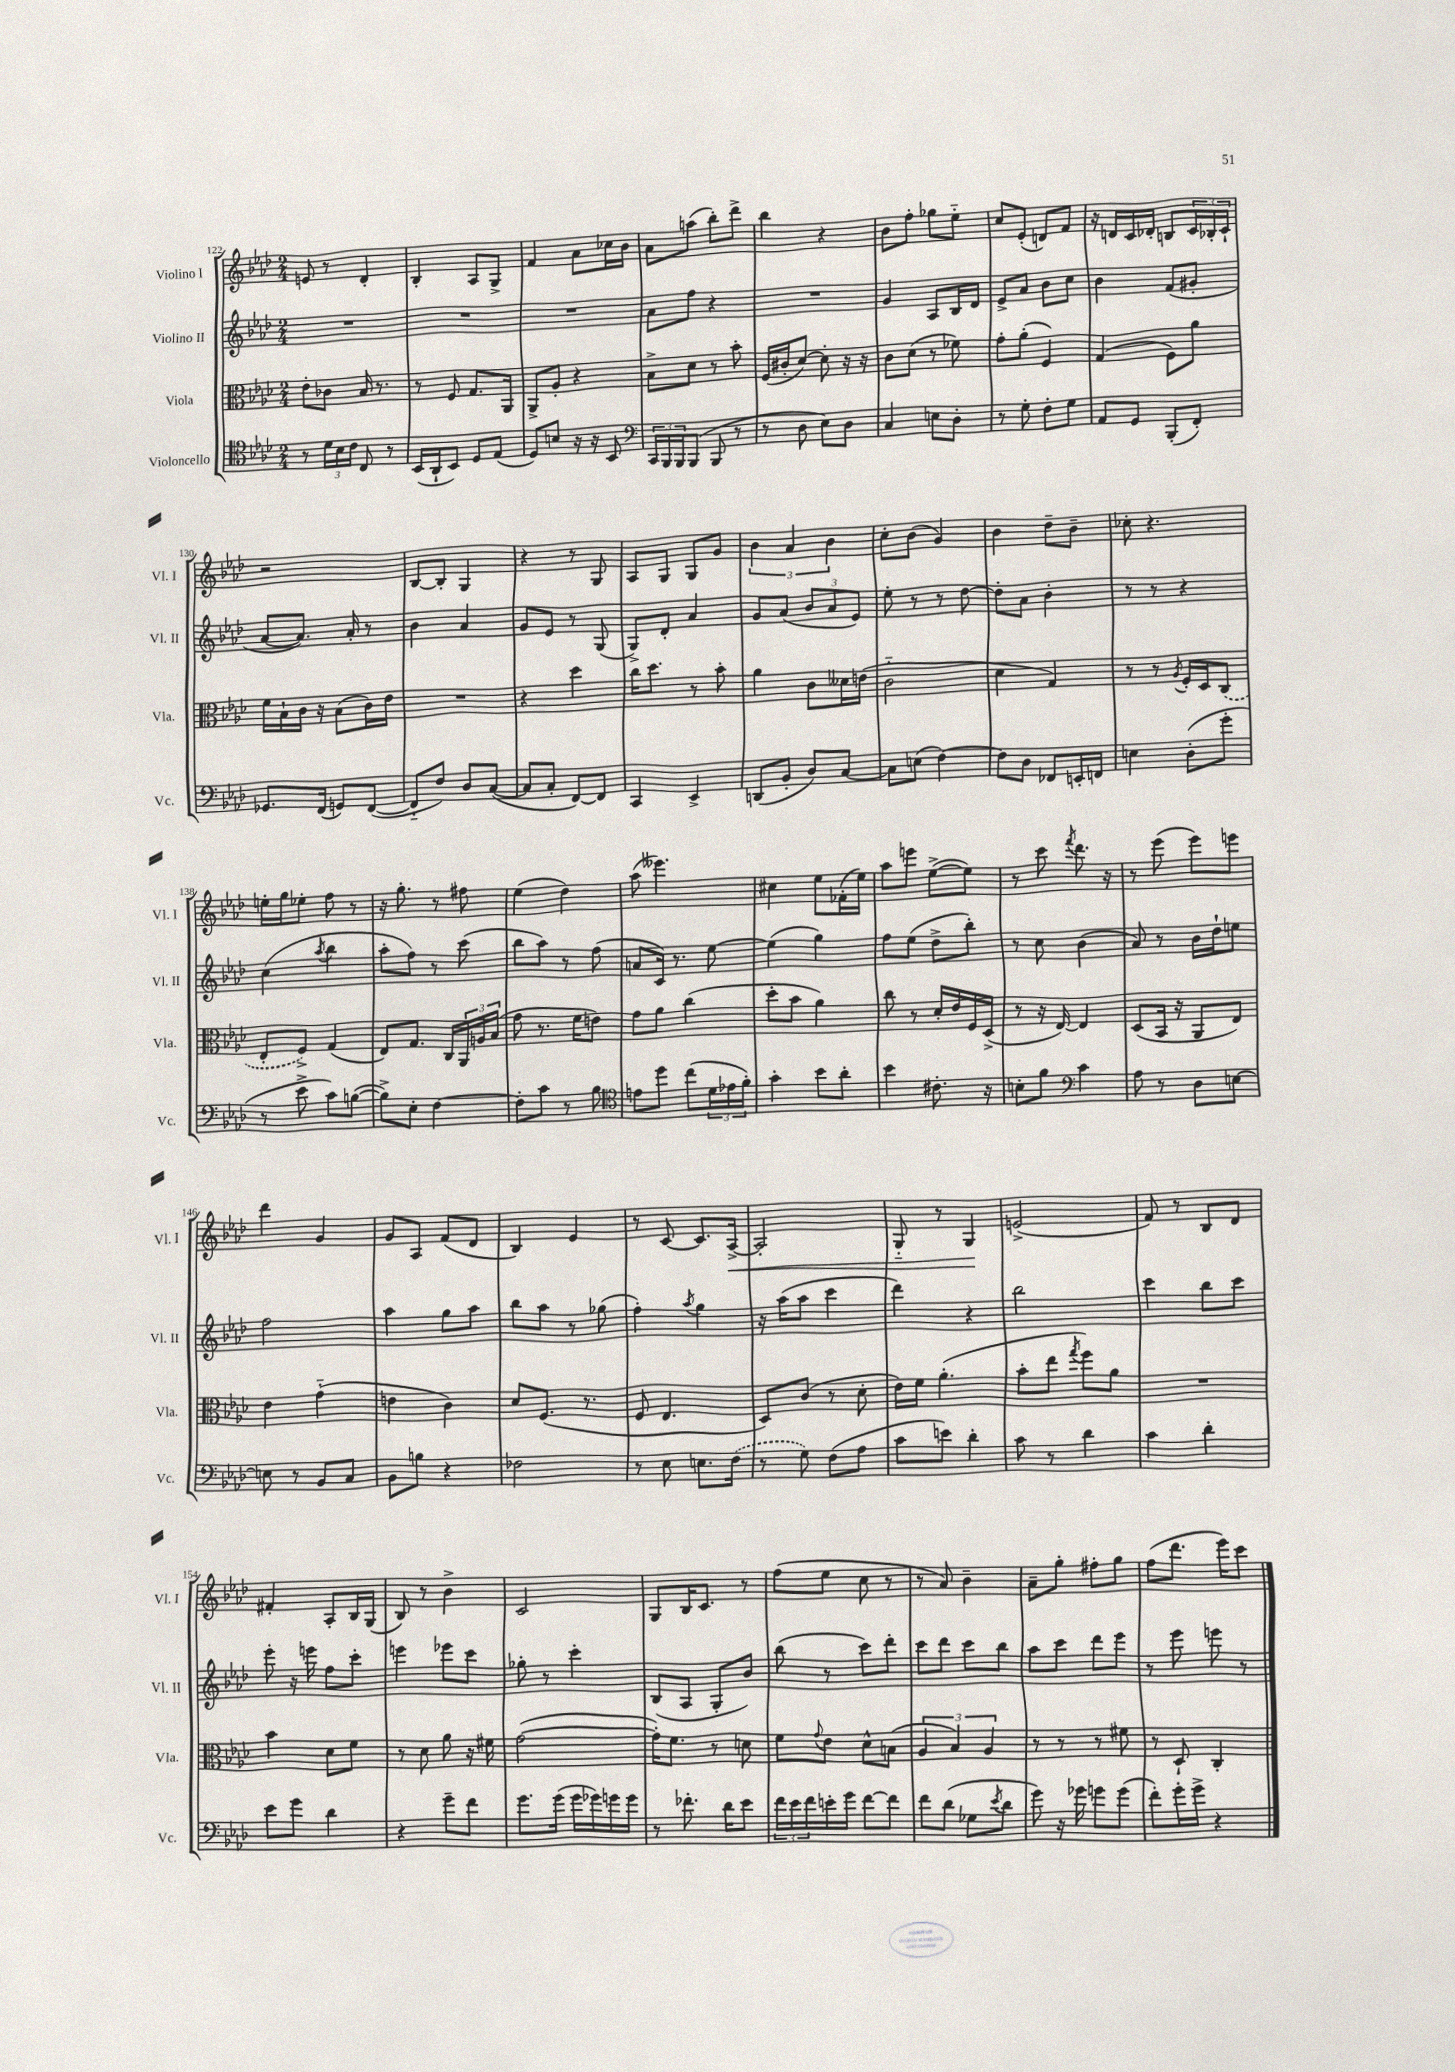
<<
\new StaffGroup <<
\new Staff = "s0" \with { instrumentName = "Violino I" shortInstrumentName = "Vl. I" } {
    \clef treble \key aes \major \numericTimeSignature \time 2/4
    e'8 r8 des'4-. |
    bes4-. aes8 g8-> |
    f'4 aes'8 ces''16 bes'16 |
    aes'8 a''8( bes''8-.) des'''8-> |
    bes''4 r4 |
    bes'8 f''8-. ges''8 ees''8-_ |
    c''8 ees'8-.( d'8) f'8 |
    r16 d'16 c'16 des'16-. b8 \tuplet 3/2 { c'16 bes16-. c'16-! } |
    r2 |
    bes8~ bes8-. g4 |
    r4 r8 g8 |
    aes8 g8 g8 g'8 |
    \tuplet 3/2 { bes'4 aes'4 bes'4 } |
    c''8-. bes'8( g'4) |
    bes'4 des''8-- bes'8-- |
    ces''8-. r4. |
    e''16-. g''16 ees''8-. f''8 r8 |
    r16 g''8.-. r8 fis''8 |
    ees''4( des''4) |
    aes''8( eeses'''4.) |
    cis''4 ees''8 fes'16-.( ees''16) |
    aes''8 e'''8 ees''8~->( ees''8) |
    r8 c'''8 \acciaccatura { f'''8 } des'''8. r16 |
    r8 ees'''8( ees'''8) e'''8 |
    des'''4 g'4 |
    g'8 aes8 f'8( des'8 |
    bes4) ees'4 |
    r8 c'8~ c'8. aes16~->\< |
    aes2-. |
    g8-_ r8 g4\! |
    e'2->( |
    f'8) r8 bes8 des'8 |
    fis'4-. aes8-. bes16 g16( |
    bes8) r8 bes'4-> |
    c'2 |
    g8 bes16 c'8. r8 |
    f''8( ees''8 c''8 r8 |
    r8 aes'8) bes'4-- |
    aes'8-- g''8-. fis''8-. g''8 |
    f''8( des'''8. ees'''16) c'''8 \bar "|." |
}
\new Staff = "s1" \with { instrumentName = "Violino II" shortInstrumentName = "Vl. II" } {
    \clef treble \key aes \major \numericTimeSignature \time 2/4
    R2 |
    R2 |
    R2 |
    aes'8 f''8 r4 |
    R2 |
    g'4 aes8 bes16 des'16 |
    ees'8-> aes'8 bes'8 c''8 |
    bes'4 f'8( gis'8-. |
    aes'8~ aes'8.) aes'16-. r8 |
    bes'4 aes'4 |
    g'8 ees'8 r8 g8( |
    g8->) des'8-. aes'4 |
    g'8 aes'8( \tuplet 3/2 { bes'8 aes'8 ees'8) } |
    ees''8-. r8 r8 des''8~ |
    des''8-. aes'8 bes'4-. |
    r8 r8 r4 |
    c''4( \acciaccatura { aes''8 } bes''4 |
    aes''8-. f''8) r8 c'''8( |
    bes''8 aes''8) r8 f''8( |
    a'8 c'16) r8. ees''8~ |
    ees''4( g''4) |
    f''8 ees''8( des''8-> bes''8-.) |
    r8 c''8 bes'4( |
    aes'8) r8 bes'16 des''16-! e''8 |
    f''2 |
    aes''4 g''8 aes''8 |
    bes''8 aes''8 r8 ges''8( |
    f''4-.) \acciaccatura { aes''8 } g''4 |
    r16 aes''16( aes''8 c'''4 |
    des'''4) r4 |
    bes''2 |
    c'''4 bes''8 c'''8 |
    ees'''8-. r16 e'''16 f''8 c'''8-. |
    e'''4 ees'''8 c'''8 |
    ges''8-. r8 c'''4-. |
    bes8( aes8 g8-. bes'8) |
    bes''8( r8 c'''8) des'''8-. |
    c'''8 des'''8 c'''8 bes''8 |
    aes''8 c'''8 des'''8 ees'''8 |
    r8 ees'''8 e'''8 r8 \bar "|." |
}
\new Staff = "s2" \with { instrumentName = "Viola" shortInstrumentName = "Vla." } {
    \clef alto \key aes \major \numericTimeSignature \time 2/4
    ees'8-. ces'8 bes16 r8. |
    r8 f8 g8. aes,16 |
    aes,8-> aes8-. r4 |
    bes8-> des'8 r8 bes'8-. |
    f16( cis'16-. des'8~) des'8-. r16 r16 |
    c'8 des'8( r8 fes'8) |
    g'8-. aes'8-.( f4) |
    g4( f8) aes'8 |
    f'16 bes16-! c'16 r16 bes8( c'16) ees'16 |
    R2 |
    r4 des''4 |
    c''16 des''8. r8 bes'8-. |
    aes'4 c'8 deses'16 e'16( |
    c'2-_ |
    des'4 g4) |
    r8 r8 \acciaccatura { aes8 } f16-. des16 \once \slurDashed c8( |
    ees8-. f8->) g4( |
    ees8) g8. c16 \tuplet 3/2 { aes,16 a16 bes16( } |
    g'8 r8. f'16 e'8) |
    g'8 aes'8 c''4( |
    des''8-. bes'8 aes'4) |
    c''8 r8 des'16-. ees'16 f16 des16->( |
    r8 r16 ees16~) ees4 |
    des8( bes,16 r16 aes,8 ees8) |
    ees'4 g'4-_( |
    e'4 c'4) |
    des'8 f8.( r8. |
    f8 ees4. |
    des8) c'8( r8 des'8-. |
    ees'16) f'16 aes'4.-.( |
    bes'8-. ees''8 \acciaccatura { g''8 } f''8) aes'8 |
    R2 |
    bes'4 des'8 f'8 |
    r8 des'8 aes'8 r16 fis'16 |
    g'2~( |
    g'16-.) f'8. r8 d'8 |
    f'8 \appoggiatura { g'8 } ees'8 des'8-^ b8( |
    \tuplet 3/2 { aes4 bes4) aes4 } |
    r8 r8 r8 fis'8 |
    r8 des8-! c4-. \bar "|." |
}
\new Staff = "s3" \with { instrumentName = "Violoncello" shortInstrumentName = "Vc." } {
    \clef tenor \key aes \major \numericTimeSignature \time 2/4
    r8 \tuplet 3/2 { des'16 bes16 c'16 } c8 r8 |
    bes,16( aes,16-! bes,8) des8 ees8( |
    des8) b8 r16 r16 bes,8 |
    \clef bass \tuplet 3/2 { c,16 bes,,16 bes,,16 } bes,,8( bes,,8 r8 |
    r8 des8 ees8) des8 |
    c4 e8 des8-. |
    r8 g8-. f8-. g8 |
    aes,8 g,8 bes,,8-.( f,8-.) |
    ges,8. f,16( g,8) f,8~( |
    f,8-_ f8) des8 c8~( |
    c8 c8-. f,8~) f,8 |
    c,4 ees,4-> |
    d,8( bes,8-. des8) c8~ |
    c8 e8( f4~) |
    f8 des8 fes,8 e,16-. f,16 |
    e4 des8-.( g'8-. |
    r8 ees'8-> c'8) b8~( |
    b8->) ees8-. f4~ |
    f8-. c'8 r8 bes8 |
    \clef tenor e'8 des''8 c''8( \tuplet 3/2 { des'16 ees'16 f'16-.) } |
    g'4-. bes'8 aes'8-. |
    bes'4 cis'8.-. r16 |
    b8-. f'8 \clef bass c'4 |
    aes8 r8 des8 e8~ |
    e8 r8 bes,8 c8 |
    bes,8 b8 r4 |
    fes2 |
    r8 ees8 e8. \once \slurDashed f16( |
    r8 g8) f8( aes8 |
    c'8 e'8) des'4-. |
    c'8 r8 des'4 |
    c'4 des'4-. |
    ees'8 g'8 des'4 |
    r4 g'8-- f'8 |
    g'8. g'16( g'16 ges'16) g'16 g'16 |
    r8 fes'8.-. des'16 ees'8 |
    \tuplet 3/2 { f'16 ees'16 f'16 } e'16-. g'16 f'8~ f'8 |
    f'8 des'8( ges8 \acciaccatura { ees'8 } des'8 |
    g'8) r16 ges'16 g'8 g'8( |
    f'8-.) g'16-. g'16-> r4 \bar "|." |
}
>>
>>
\layout { \context { \Score currentBarNumber = #122 } }
